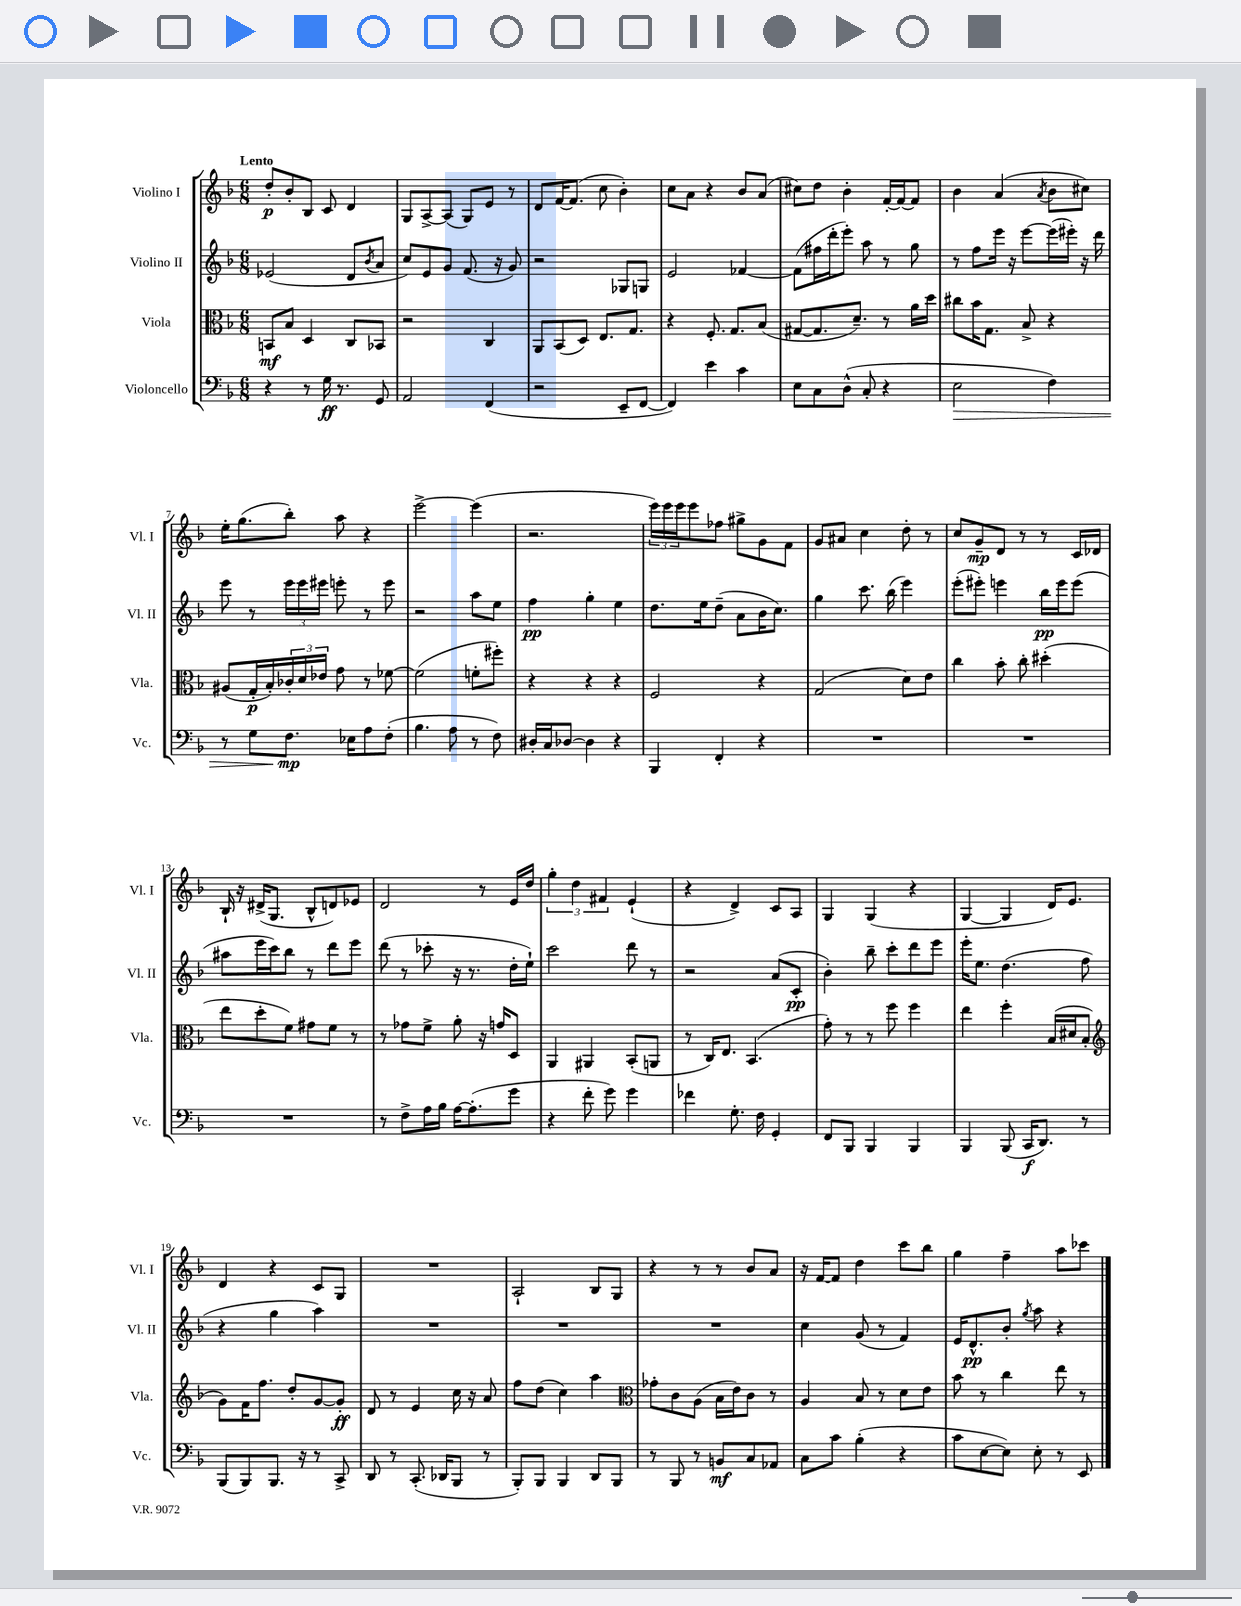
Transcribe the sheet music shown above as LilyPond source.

<<
\new StaffGroup <<
\new Staff = "s0" \with { instrumentName = "Violino I" shortInstrumentName = "Vl. I" } {
    \clef treble \key f \major \numericTimeSignature \time 6/8 \tempo "Lento"
    d''8-.\p bes'8-. bes8 c'8 d'4 |
    g8 a8~-> a8( g8) e'8 r8 |
    d'8 f'16~ f'8.( c''8 bes'4-.) |
    c''8 a'8 r4 bes'8 a'8( |
    cis''8) d''8 bes'4-. f'16~-. f'16~ f'8 |
    bes'4 a'4( \acciaccatura { a'8 } bes'8 cis''8) |
    e''16-. g''8.( bes''8-.) a''8 r4 |
    e'''2~-> e'''4( |
    r2. |
    \tuplet 3/2 { e'''16) e'''16 e'''16 } e'''8 fes''8 gis''8-> g'8 f'8 |
    g'8 ais'8 c''4 d''8-. r8 |
    c''8 g'8--\mp d'8 r8 r8 c'16 des'16 |
    bes16-! r16 dis'16->( g8. bes8-^ d'8) ees'8 |
    d'2 r8 e'16 d''16 |
    \tuplet 3/2 { g''4-. d''4 fis'4 } e'4-!( |
    r4 d'4->) c'8 a8 |
    g4 g4( r4 |
    g4~ g4 d'16) e'8. |
    d'4 r4 c'8 g8 |
    R2. |
    a2-! bes8 g8 |
    r4 r8 r8 bes'8 a'8 |
    r16 f'16~ f'8 d''4 c'''8 bes''8 |
    g''4 f''4-- a''8 ces'''8 \bar "|." |
}
\new Staff = "s1" \with { instrumentName = "Violino II" shortInstrumentName = "Vl. II" } {
    \clef treble \key f \major \numericTimeSignature \time 6/8
    ees'2( d'8 \acciaccatura { bes'8 } a'8 |
    c''8) e'8 g'8 f'8.( r16 g'8) |
    r2 ges8 g8 |
    e'2 fes'4~ |
    fes'8( fis''16 d'''16-. e'''8-.) a''8 r8 g''8 |
    r8 f''8 e'''16 r16 e'''8~ e'''16( eis'''16-.) r16 d'''16 |
    e'''8 r8 \tuplet 3/2 { e'''16 e'''16 eis'''16 } e'''8-. r8 e'''8 |
    r2 a''8 e''8 |
    f''4\pp g''4-. e''4 |
    d''8. e''16 d''8--( a'8 bes'16 c''8.) |
    g''4 c'''8. bes''16( e'''4) |
    e'''8-.( eis'''8-.) e'''4 bes''16\pp e'''16 e'''8( |
    ais''8 e'''16 c'''16) bes''8 r8 d'''8 e'''8 |
    d'''8( r8 ces'''8-. r16 r8. d''16-. e''16-!) |
    c'''2 d'''8 r8 |
    r2 a'8( c'8-.\pp |
    bes'4-.) bes''8-- c'''8-. d'''8 e'''8 |
    e'''16-. e''8. d''4.( f''8 |
    r4 g''4 a''4) |
    R2. |
    R2. |
    R2. |
    c''4 g'8( r8 f'4) |
    e'16 d'8.-^\pp bes'8-. \acciaccatura { g''8 } a''8 r4 \bar "|." |
}
\new Staff = "s2" \with { instrumentName = "Viola" shortInstrumentName = "Vla." } {
    \clef alto \key f \major \numericTimeSignature \time 6/8
    b,8\mf bes8 d4 c8 bes,8 |
    r2 c4 |
    a,8 bes,8( d8) e8. g8. |
    r4 f8.-. g8. bes8( |
    gis8~ gis8. d'8.--) r8 a'16 d''16 |
    cis''8 bes'16 g8. bes8-> r4 |
    ais8( g16-.\p bes16-.) \tuplet 3/2 { ces'16-. d'16 ees'16 } g'8 r8 fes'8~ |
    fes'2( f'8-. fis''8-.) |
    r4 r4 r4 |
    f2 r4 |
    g2( d'8) e'8 |
    c''4 bes'8-. c''8-. dis''4-.( |
    e''8 d''8-. f'8) gis'8 f'8 r8 |
    r8 ges'8 f'8-> a'8-. r16 g'16 d8 |
    a,4 ais,4 bes,8-.( a,8 |
    r8 c16) e8. bes,4.( |
    g'8-.) r8 r8 f''8 f''4 |
    e''4 f''4-. bes16( dis'16 bes8-. |
    \clef treble g'8) f'16 f''8. d''8-. g'8~ g'8-.\ff |
    d'8 r8 e'4 c''16 r16 a'8 |
    f''8 d''8( c''4) a''4 |
    \clef alto ges'8-. c'8 a8( bes16 e'16) c'8 r8 |
    a4 bes8 r8 d'8 e'8 |
    bes'8 r8 c''4 e''8 r8 \bar "|." |
}
\new Staff = "s3" \with { instrumentName = "Violoncello" shortInstrumentName = "Vc." } {
    \clef bass \key f \major \numericTimeSignature \time 6/8
    r4 r8 g16\ff r8. g,8 |
    a,2 f,4( |
    r2 e,8-- f,8~ |
    f,4) e'4 c'4 |
    e8 c8 d8-^( c8-. r4 |
    e2\> f4) |
    r8 g8 f8.\mp\! ees16 a8 f8-.( |
    bes4. a8 r8 f8) |
    dis16-. c16 des8~ des4 r4 |
    bes,,4 f,4-. r4 |
    R2. |
    R2. |
    R2. |
    r8 f8-> a16 bes16 a16~ a8.-.( g'8 |
    r4 f'8-. g'8) g'4 |
    fes'4 g8.-. f16 g,4-. |
    f,8 bes,,8 bes,,4 bes,,4 |
    bes,,4 bes,,8( c,16\f d,8.) r8 |
    bes,,8( bes,,8) bes,,8. r16 r8 c,8-> |
    d,8 r8 c,8.-.( des,16 bes,,8 r8 |
    bes,,8-.) bes,,8 bes,,4 d,8 bes,,8 |
    r8 bes,,8 r8 b,8\mf c8 aes,8 |
    c8 c'8 bes4-.( r4 |
    c'8 e8~ e8) e8-. r8 e,8 \bar "|." |
}
>>
>>
